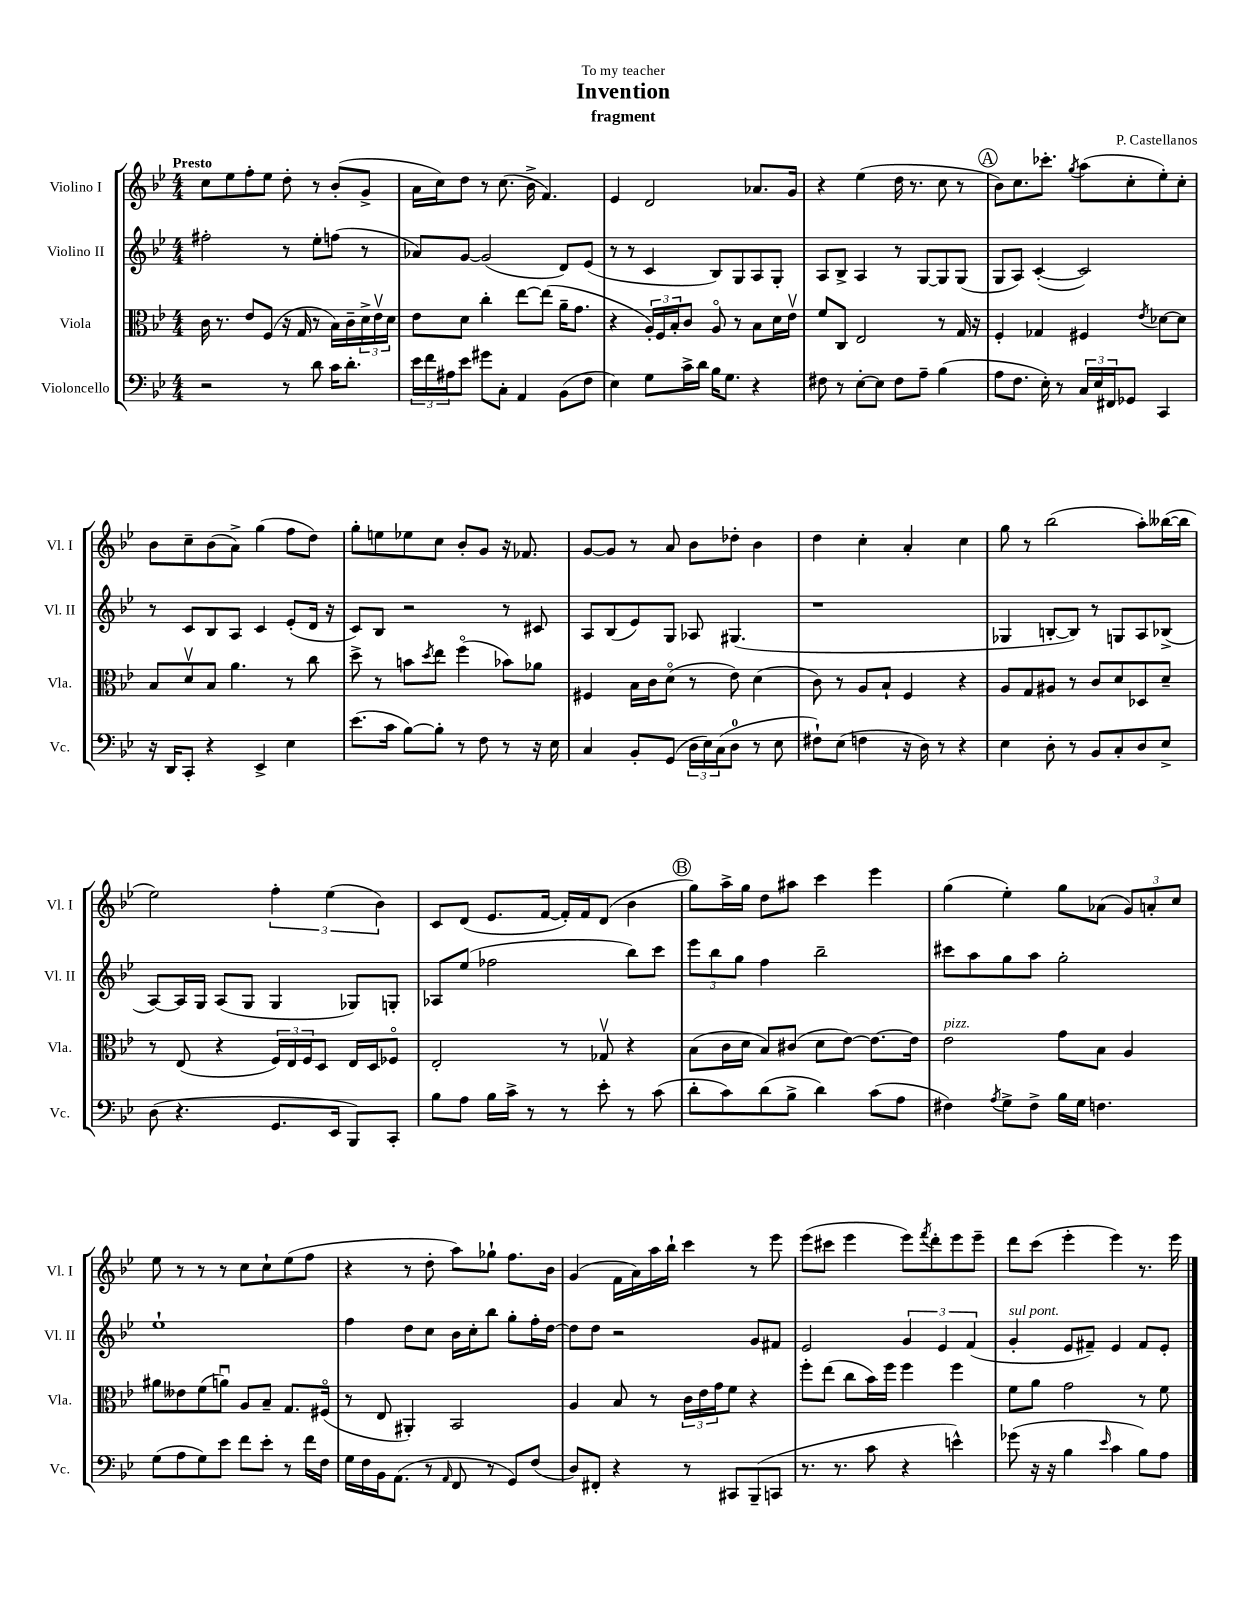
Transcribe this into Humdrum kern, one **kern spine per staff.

**kern	**kern	**kern	**kern
*staff4	*staff3	*staff2	*staff1
*clefF4	*clefC3	*clefG2	*clefG2
*k[b-e-]	*k[b-e-]	*k[b-e-]	*k[b-e-]
*M4/4	*M4/4	*M4/4	*M4/4
2r	16c\	2ff#'\	8cc\L
.	8.r	.	.
.	.	.	8ee-\
.	8e-/L	.	8ff'\
.	(8F/J	.	8ee-\J
8r	16r	8r	8dd'\
.	16G/	.	.
8d\	8r	8ee-'\L	8r
16c\LK	16B-\LL)	(8ff\J	(8b-'/L
8.d'\J	16c~\	.	.
.	24d^\	8r	8g^/J
.	24e-v\	.	.
.	24d\JJ	.	.
=	=	=	=
24e-\LL	8e-\L	8a-/L)	16a\LL
24f\	.	.	.
.	.	.	16cc\J)
24A#\J	.	.	.
8e-\J	8d\J	[8g/J	8dd\J
8g#\L	4cc'\	(2g/]	8r
8C'\J	.	.	(8.cc\
4AA/	[8ee-\L	.	.
.	.	.	16b-^\
.	(8ee-\]J	.	4.f/)
(8BB-\L	16a~\LK	8d/L)	.
.	8.g\J	.	.
8F\J	.	(8e-/J	.
=	=	=	=
4E-\)	4r	8r	4e-/
.	.	8r	.
8G\L	24A'/LL)	4c/	2d/
.	24F/	.	.
.	24B-'/J	.	.
16c^\L	8c/J	.	.
16d\JJ	.	.	.
16B-\LK	8Ao/	8B-/L)	.
8.G\J	.	.	.
.	8r	8G/	.
4r	8B-\L	8A/	8.a-/L
.	16d\L	8G'/J	.
.	16e-v\JJ	.	16g/Jk
=	=	=	=
8F#\	8f/L	8A/L	4r
8r	8C/J	8B-^/J	.
[8E-'\L	2E-/	4A/	(4ee-\
8E-\]J	.	.	.
8F#\L	.	8r	16dd\
.	.	.	8.r
8A~\J	.	[8G/L	.
(4B-\	8r	8G/]	8cc\
.	16G/	(8G/J	8r
.	16r	.	.
=	=	=	=
8A\L	4F'/	8G/L	8b-\L)
8.F\J	.	8A/J)	8.cc\
.	4G-/	([4c'/	.
16E-'\)	.	.	8.ccc-'\J
8r	.	.	.
.	.	.	8qgg/
24C/LL	4F#/	2c/])	(8aa\L
24E-/	.	.	.
24FF#/J	.	.	.
8GG-/J	.	.	8cc'\
.	8qe-/	.	.
4CC/	[8d-\L	.	8ee-'\)
.	8d-\]J	.	8cc'\J
=	=	=	=
16r	8B-/L	8r	8b-\L
16DD/LK	.	.	.
8CC'/J	8dv/	8c/L	8cc~\
4r	8B-/J	8B-/	(8b-\
.	4.a\	8A/J	8a^\J)
4EE-^/	.	4c/	(4gg\
4E-\	8r	(8e-'/L	8ff\L
.	8cc\	16d/Jk	8dd\J)
.	.	16r	.
=	=	=	=
(8.e-\L	8dd^\	8c/L)	8gg'\L
.	8r	8B-/J	8ee\
16c\Jk	.	.	.
[8B-\L)	8b\L	2r	8ee-\
.	8qdd/	.	.
8B-'\]J	8ee-\J	.	8cc\J
8r	(4ffo\	.	8b-'/L
8F\	.	.	8g/J
8r	8b-\L)	8r	16r
.	.	.	8.f-/
16r	8a-\J	8c#/	.
16E-\	.	.	.
=	=	=	=
4C/	4F#/	8A/L	[8g/L
.	.	(8B-/	8g/]J
8BB-'/L	16B-\LL	8e-/)	8r
.	16c\J	.	.
(8GG/J	(8do\J	8G/J	8a/
24D\LL	8r	8A-/	8b-\L
24E-\)	.	.	.
(24C\J	.	.	.
8D\J	8e-\)	(4.G#/	8dd-'\J
8r	(4d\	.	4b-\
8E-\	.	.	.
=	=	=	=
8F#`\L)	8c\)	1r	4dd\
(8E-\J	8r	.	.
4F\	8A/L	.	4cc'\
.	8B-`/J	.	.
16r	4F/	.	4a'/
16D\)	.	.	.
8r	.	.	.
4r	4r	.	4cc\
=	=	=	=
4E-\	8A/L	4G-/	8gg\
.	8G/	.	8r
8D'\	8A#/J	[8B'/L	(2bb-\
8r	8r	8B/]J)	.
8BB-/L	8c/L	8r	.
8C'/	8d/	8G/L	.
8D/	8D-/	8A/	8aa'\L)
8E-^/J	8d~/J	(8B-^/J	([16bb--\L
.	.	.	16bb--\]JJ
=	=	=	=
(8D\	8r	[8A/L)	2ee-\)
4.r	(8E-/	16A/]L	.
.	.	16G/JJ	.
.	4r	(8A/L	.
.	.	8G/J	.
8.GG/L	24F/LL)	4G/	6ff'\
.	24E-/	.	.
.	24F/J	.	.
.	8D/J	.	.
.	.	.	(6ee-\
16EE-/Jk	.	.	.
8BBB-/L)	16E-/LL	8G-/L)	.
.	16D/J	.	.
.	.	.	6b-\)
8CC'/J	8F-o/J	8G'/J	.
=	=	=	=
8B-\L	2E-'/	8A-/L	8c/L
8A\J	.	(8ee-/J	(8d/J
16B-\LL	.	2ff-\	8.e-/L
16c^\JJ	.	.	.
8r	.	.	.
.	.	.	[16f/Jk
8r	8r	.	16f'/]LL)
.	.	.	16f/J
8e-'\	8G-v/	.	(8d/J
8r	4r	8bb-\L)	4b-\
(8c\	.	8ccc\J	.
=	=	=	=
8d'\L	(8B-\L	12eee-\L	8gg\L)
.	.	12bb-\	.
8c\)	16c\L	.	16aa^\L
.	.	12gg\J	.
.	16d\JJ	.	16gg\JJ
(8d\	8B-/L)	4ff\	8dd\L
8B-^\J	(8c#/J	.	8aa#\J
4d\)	8d\L	2bb-~\	4ccc\
.	[8e-\J)	.	.
(8c\L	8.e-\_L	.	4eee-\
8A\J	.	.	.
.	16e-\]Jk	.	.
=	=	=	=
4F#\)	2e-\	8ccc#\L	(4gg\
.	.	8aa\	.
8qA/	.	.	.
8G^\L	.	8gg\	4ee-'\)
8F#^\J	.	8aa\J	.
16B-\LL	8g\L	2gg'\	8gg\L
16G\JJ	.	.	.
4.F\	8B-\J	.	(8a-\J
.	4A/	.	12g/L)
.	.	.	12a'/
.	.	.	12cc/J
=	=	=	=
(8G\L	8a#\L	1ee-`	8ee-\
8A\	8e--\	.	8r
8G\)	(8f\	.	8r
8e-\J	8au\J)	.	8r
8f\L	8A/L	.	8cc\L
8e-'\J	8B-~/J	.	8cc`\
8r	8.G/L	.	(8ee-\
16f\LL	.	.	8ff\J
16F\JJ	(16F#o/Jk	.	.
=	=	=	=
16G\LL	8r	4ff\	4r
16F\	.	.	.
16BB-\J	8E-/	.	.
(8.AA\J	.	.	.
.	4AA#'/)	8dd\L	8r
8r	.	8cc\J	8dd'\
16qqAA/	.	.	.
8FF/	2BB-/	16b-\LL	8aa\L)
.	.	16cc'\J	.
8r	.	8bb-\J	8gg-`\J
8GG/L)	.	8gg'\L	8.ff\L
(8F/J	.	16ff'\L	.
.	.	[16dd\JJ	16b-\Jk
=	=	=	=
8D/L)	4A/	8dd\]L	(4g/
8FF#'/J	.	8dd\J	.
4r	8B-/	2r	16f\LL
.	.	.	16a\)
.	8r	.	16aa\
.	.	.	16bb-`\JJ
8r	24c\LL	.	4ccc\
.	24e-\	.	.
.	24g\J	.	.
8CC#/L	8f\J	.	.
(8BBB-~/	4r	8g/L	8r
8CC/J	.	8f#/J	8eee-\
=	=	=	=
8.r	8ff'\L	2e-/	(8eee-\L
.	(8ee-\J	.	8ccc#\J
8.r	.	.	.
.	8cc\L	.	4eee-\
8c\	16b-\L)	.	.
.	16ff\JJ	.	.
4r	4ff\	6g/	8eee-\L)
.	.	.	8qfff/
.	.	.	8ddd'\
.	.	6e-/	.
4e^^\)	4ff\	.	8eee-\
.	.	(6f/	.
.	.	.	8eee-~\J
=	=	=	=
(8g-\	8f\L	4g'/	8ddd\L
16r	8a\J	.	(8ccc\J
16r	.	.	.
4B-\	2g\	8e-/L	4eee-'\
.	.	8f#~/J)	.
16qqe-/	.	.	.
4c\	.	4e-/	4eee-\)
8B-\L)	8r	8f#/L	8.r
8A\J	8f\	8e-'/J	.
.	.	.	16eee-\
==	==	==	==
*-	*-	*-	*-
